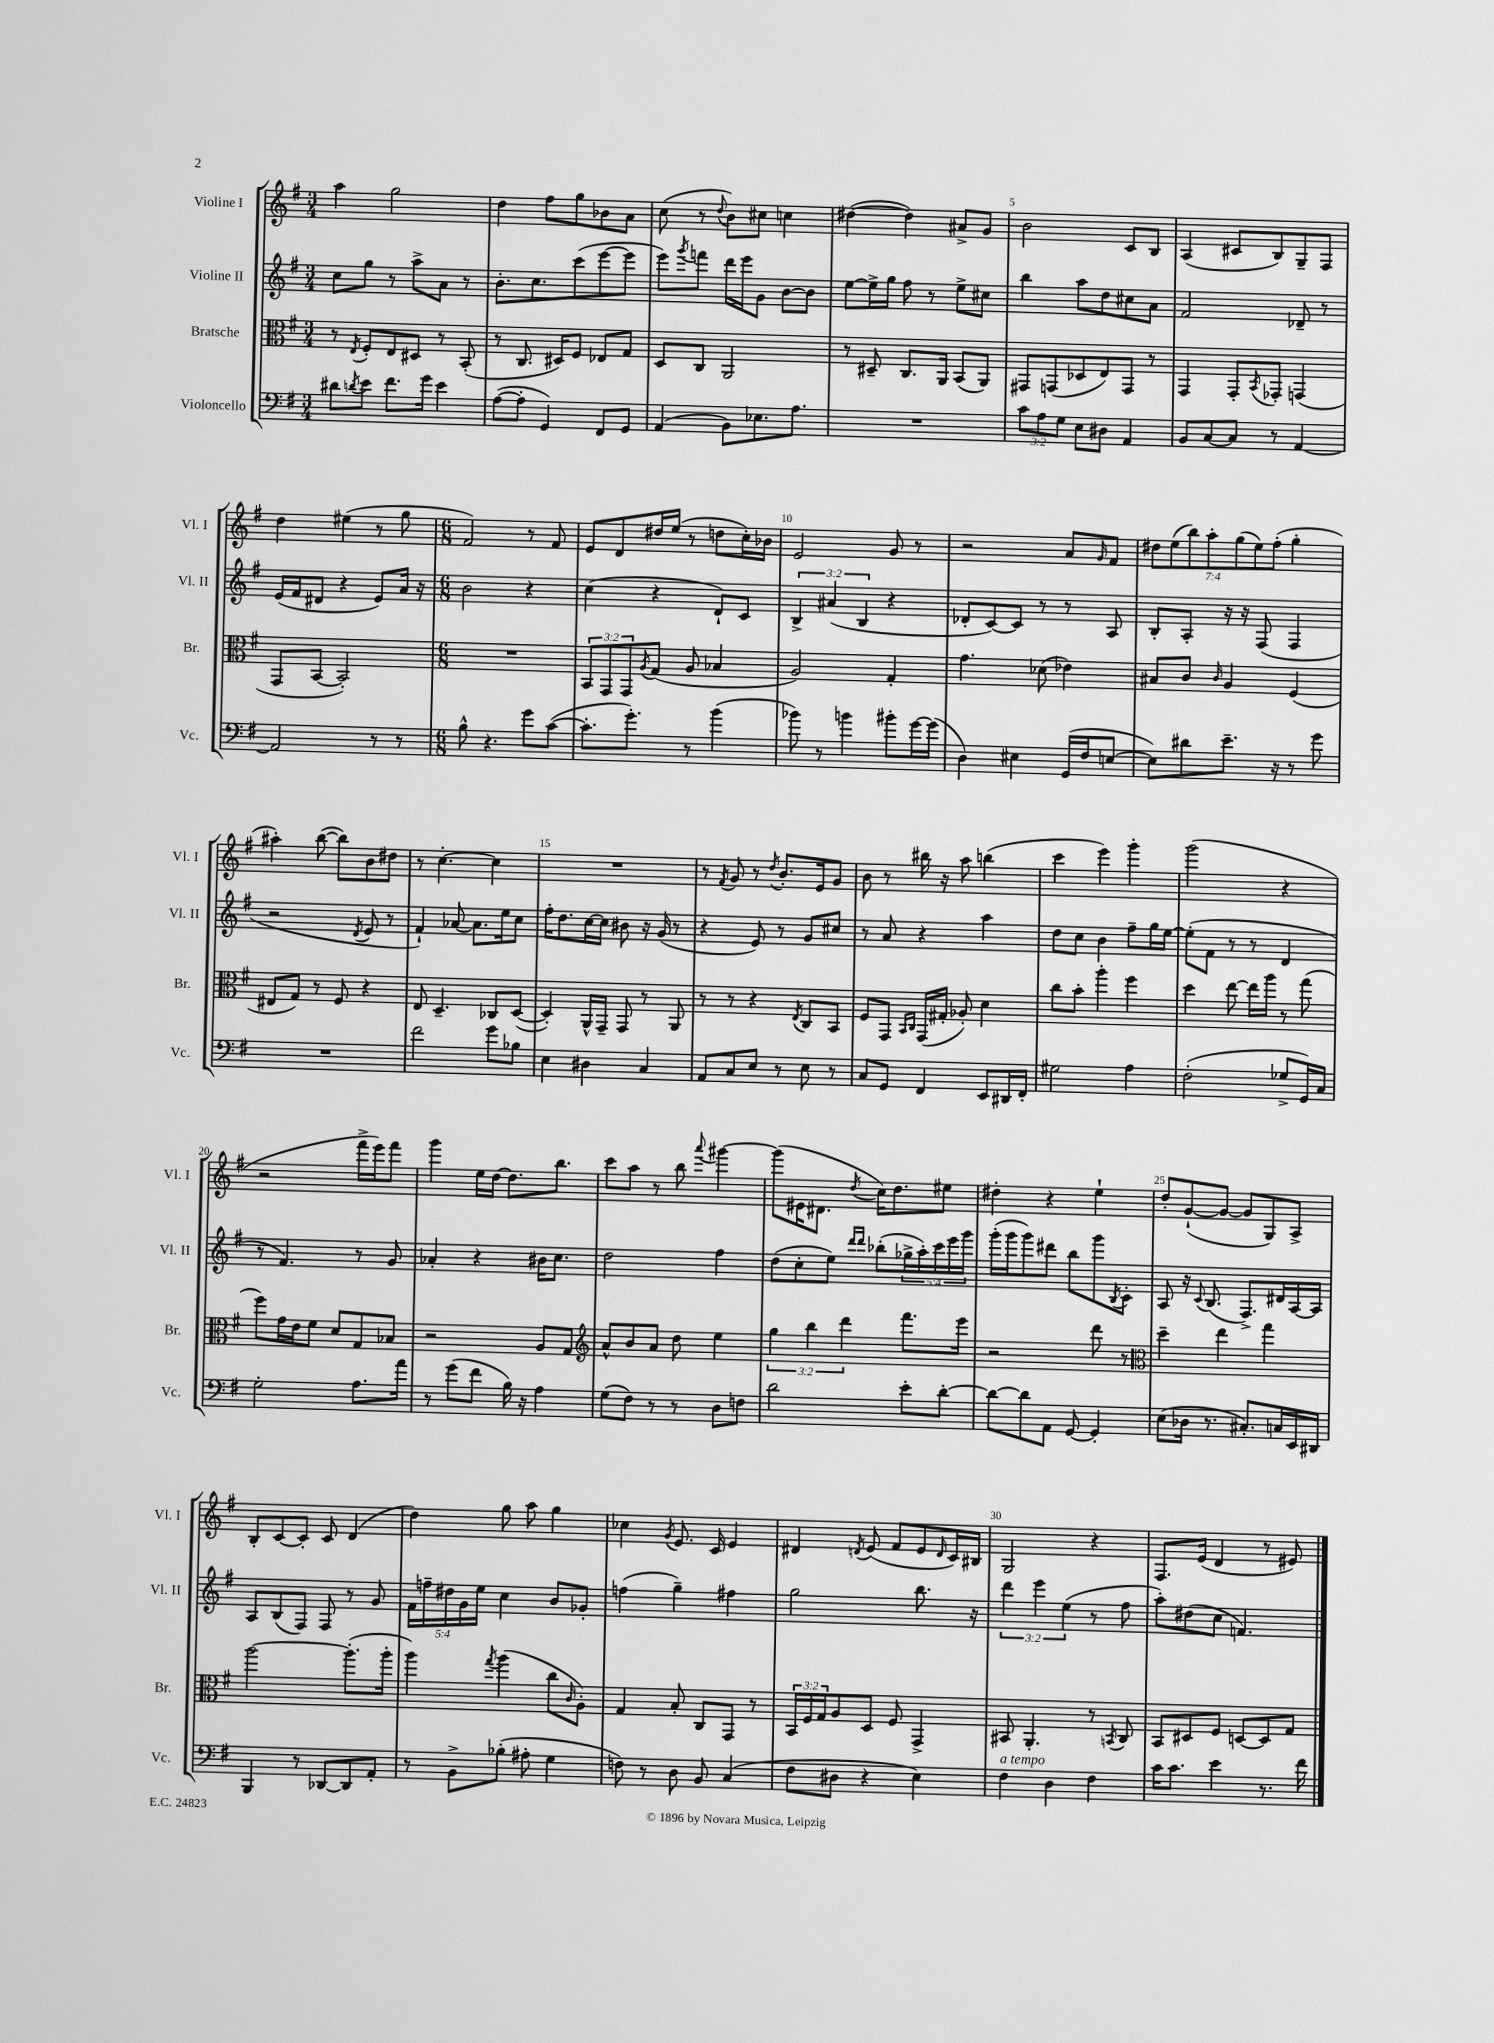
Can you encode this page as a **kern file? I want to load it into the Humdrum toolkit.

**kern	**kern	**kern	**kern
*part4	*part3	*part2	*part1
*staff4	*staff3	*staff2	*staff1
*I"Violoncello	*I"Bratsche	*I"Violine II	*I"Violine I
*I'Vc.	*I'Br.	*I'Vl. II	*I'Vl. I
*clefF4	*clefC3	*clefG2	*clefG2
*k[f#]	*k[f#]	*k[f#]	*k[f#]
*M3/4	*M3/4	*M3/4	*M3/4
=1	=1	=1	=1
8d#X\L	8r	8cc\L	4aa\
8qdn/	8qE/	.	.
8e\J	8F#'/L	8gg\J	.
8.f#\L	8E/	8r	2gg\
.	8D#X/J	8aa^\L	.
16g\Jk	.	.	.
4e\	8r	8a\J	.
.	(8BB'/	8r	.
=2	=2	=2	=2
([8A\L	8r	8.b'\L	4dd\
8A'\J]	8.C/	.	.
.	.	8.cc\	.
4GG/)	.	.	8ff#\L
.	16D#X/KL)	.	.
.	8F#/J	(8ccc\	8gg\
8FF#/L	8E-X/L	[8eee\	8b-X\
8GG/J	8G/J	8eee\J]	8a\J
=3	=3	=3	=3
(4AA/	8D/L	8eee\L)	(8cc\
.	.	8qggg/	.
.	8C/J	8fffn\J	8r
.	.	.	8qqdd/
8BB\L)	2AA/	16ddd\LL	8b\L)
.	.	16eee\J	.
8.E-X\	.	8g\J	8cc#X\J
.	.	[8b\L	4ccn\
8.A\J	.	.	.
.	.	8b\J]	.
=4	=4	=4	=4
2.r	8r	[8ee\L	([4dd#X\
.	8D#X~/	16ee^\L]	.
.	.	16gg\JJ	.
.	8.C/L	8ff#\	4dd#\])
.	.	8r	.
.	16AA/Jk	.	.
.	(8BB/L	8ee^\L	8a#X^/L
.	8AA/J)	8cc#X\J	8g/J
=5	=5	=5	=5
12c\L	8GG#X/L	4bb\	2b\
12A\	.	.	.
.	(8GGn/	.	.
12G\J	.	.	.
8E\L	8D-X/	8aa\L	.
8D#X\J	8E/)	8dd\	.
4AA/	8GG/J	8cc#X\	8c/L
.	8r	8a\J	8B/J
=6	=6	=6	=6
8BB/L	4GG/	2f#/	(4A/
[8C/	.	.	.
8C/J]	8GG'/L	.	8c#X/L
.	8qBB/	.	.
8r	8GG-X'/J	.	8B/)
[4AA/	(4GGn/	8d-X~/	8G~/
.	.	8r	8F#/J
!!LO:LB:g=z
=7	=7	=7	=7
2AA/]	8GG/L	(16e/LL	4dd\
.	.	16f#/J	.
.	[8BB/J	8d#X/J	.
.	2BB'/])	4r	(4ee#X\
8r	.	8e/L)	8r
8r	.	16a/Jk	8gg\
.	.	16r	.
=8	=8	=8	=8
*M6/8	*M6/8	*M6/8	*M6/8
8B^^\	2.r	2b\	2f#/)
4.r	.	.	.
8g\L	.	4r	8r
([8c\J	.	.	8f#/
=9	=9	=9	=9
8.c'\L]	12BB/L	(4cc\	8e/L
.	12GG/	.	.
.	.	.	8d/
.	12GG/	.	.
8.g'\J)	.	.	.
.	8qA/	.	.
.	(8G/J	4r	16dd#X/L
.	.	.	(16ee/JJ
8r	8A/	.	8r
(4b\	4B-X/	8d`/L)	8ddn\L
.	.	8c/J	16cc'\L)
.	.	.	16b-X\JJ
=10	=10	=10	=10
8b-X\)	2A/)	6B^/	2e/
8r	.	.	.
.	.	(6a#X/	.
4bn\	.	.	.
.	.	6B/	.
8b#X'\L	4G'/	4r	8g/
[16g\L	.	.	8r
(16g\JJ]	.	.	.
=11	=11	=11	=11
4D\)	4.g\	8d-X'/L	2r
.	.	[8c/)	.
4E#X\	.	8c/J]	.
.	(8d-X\	8r	.
(16GG/LL	4e-X\)	8r	8a/L
16F#/J	.	.	.
.	.	.	16qqg/
[8En/J	.	8A/	8f#/J
=12	=12	=12	=12
8E\L])	8B#X/L	8B'/L	14dd#X\L
.	.	.	(14ee\
8d#X\	8c/J	8A'/J	.
.	.	.	14bb\)
.	.	.	14aa'\
.	16qqc/	.	.
8.e~\J	4A/	16r	.
.	.	.	(14gg\
.	.	16r	.
.	.	.	14ee\)
.	.	(8F#/	.
.	.	.	(14ff#'\J
16r	.	.	.
8r	(4F#/	4F#/	4gg'\
8g\	.	.	.
!!LO:LB:g=z
=13	=13	=13	=13
2.r	8E#X/L	2r	4aa#X'\)
.	8G/J)	.	.
.	8r	.	([8bb\
.	8F#/	.	8bb\L])
.	.	8qd/	.
.	4r	8e/	8b\
.	.	8r	8dd#X\J
=14	=14	=14	=14
2f#\	8E/	4f#`/)	8r
.	4.D~/	.	[4.cc'\
.	.	[8a-X/	.
.	.	8.a-\L]	.
8g\L	8C-X/L	.	4cc\]
.	.	16ee\k	.
8B-X\J	([8D/J	8cc\J	.
=15	=15	=15	=15
4E\	4D'/])	16ff#'\KL	2.r
.	.	8.dd\	.
4D#X\	16AA^^/LL	[16cc\L	.
.	16GG~/JJ	16cc\JJ]	.
.	8GG/	8b#X\	.
4C/	8r	16r	.
.	.	(16g/	.
.	8AA/	8r	.
=16	=16	=16	=16
8AA/L	8r	4r	8r
.	.	.	8qf#/
8C/	8r	.	8g/
8E/J	4r	8e/)	8r
.	.	.	8qdd/
8r	.	8r	8.b'/L
.	8qE/	.	.
8E\	8C/L	8g/L	.
.	.	.	16e/k
8r	8BB/J	8cc#X/J	8g/J
=17	=17	=17	=17
8C/L	8F#/L	8r	8b\
8GG/J	8GG/J	8a/	8r
.	16qqBB/LL	.	.
.	16qqC/JJ	.	.
4FF#/	(16GG/LL	4r	16bb#X\
.	16G#X'/JJ	.	16r
.	8A-X'/)	.	8aa\
8EE/L	4d\	4aa\	(4bbn\
16DD#X/L	.	.	.
16FF#'/JJ	.	.	.
=18	=18	=18	=18
2G#X\	8cc\L	8dd\L	4ccc\
.	8b'\J	8cc\J	.
.	4aa'\	4b\	4eee\)
4A\	4ff#\	8ff#~\L	4ggg'\
.	.	16gg\L	.
.	.	[16ee\JJ	.
=19	=19	=19	=19
(2F#'\	4dd\	(8ee'\L]	(2ggg\
.	.	8f#\J	.
.	[8ee\	8r	.
.	16ee\LL]	8r	.
.	16aa\JJ	.	.
8G-X^/L	8r	4d/	4r
16GG/L)	(8gg\	.	.
16C/JJ	.	.	.
!!LO:LB:g=z
=20	=20	=20	=20
2G'\	8ff#\L)	8r	2r
.	16g\L	4.f#/)	.
.	16e\J	.	.
.	8f#\J	.	.
.	8d/L	.	.
8.A\L	8G/	8r	16fff#^\LL
.	.	.	16eee\J)
.	8B-X/J	8g/	8fff#\J
16a\Jk	.	.	.
=21	=21	=21	=21
8r	2r	4a-X'/	4ggg\
(8g\L	.	.	.
8f#\J	.	4r	16ee\LL
.	.	.	[16dd\JJ
16B\)	.	.	8.dd\L]
16r	.	.	.
4A\	8A/L	16b#X\KL	.
.	.	8.cc\J	8.bb\J
.	8G/J	.	.
=22	=22	=22	=22
*	*clefG2	*	*
(8G\L	8a^^/L	2dd\	8ccc\L
8F#\J)	8b/	.	8aa\J
8r	8a/J	.	8r
8r	8dd\	.	8bb\
.	.	.	8qqaaa/
8D\L	4ee\	4ff#\	[4ggg#X\
8Fn\J	.	.	.
=23	=23	=23	=23
2d\	6gg\	(8dd\L	(8ggg#\L]
.	.	8cc'\	16e#X\K
.	6bb\	.	.
.	.	.	8.d#X\J
.	.	8ee\J)	.
.	6ddd\	.	.
.	.	16qqddd/LL	.
.	.	16qqddd/JJ	8qdd/
.	.	(8bb-X'\L	16cc\KL)
.	.	.	8.dd\
8e'\L	8.fff#\L	20gg-X^\L	.
.	.	20aa'\)	.
.	.	20ccc\	.
[8d'\J	.	.	8ee#X\J
.	.	20eee\	.
.	16eee\Jk	.	.
.	.	20ggg\JJ	.
=24	=24	=24	=24
8d\L_	2r	(16ggg'\LL	4dd#X'\
.	.	16ggg\J	.
8d\]	.	8ggg\)	.
8AA\J	.	8ddd#X\J	4r
[8GG/	.	8bb\L	.
4GG'/]	8ddd\	8ggg\	4ee`\
.	.	8qB/	.
.	8r	8c'\J	.
=25	=25	=25	=25
*	*clefC3	*	*
(8E\L	4dd~\	8A/	8dd'/L
16D-X\Jk	.	16r	([8g`/
.	.	8qqc/	.
8.r	.	(8.B/	.
.	4ee\	.	8g/J_
8.C#X'/L)	.	8.F#^/L)	8g/L]
.	4gg\	.	8G/)
16Cn/L	.	16d#X/L	.
16EE/	.	[16A/	8A^/J
16DD#X/JJ	.	16A/JJ]	.
!!LO:LB:g=z
=26	=26	=26	=26
4BBB/	[2aa\	8A/L	8B'/L
.	.	(8B/	[8c/
8r	.	8F#/J)	8c'/J]
[8DD-X/L	.	8F#/	8c/
8DD-/]	(8.aa'\L]	8r	(4d/
8AA'/J	.	8g/	.
.	16aa'\Jk	.	.
=27	=27	=27	=27
8r	4aa\)	20f#\LL	4dd\)
.	.	20ffn~\	.
.	.	20dd#X\	.
8BB^\L	.	.	.
.	.	20g\	.
.	.	20ee\JJ	.
.	8qgg/	.	.
(8B-X'\J	(4aa\	4cc\	8gg\
8A#X'\	.	.	8aa\
4G\	8cc\L	8b/L	4gg\
.	16qqc/	.	.
.	8A'\J)	8g-X'/J	.
=28	=28	=28	=28
8Fn\)	4G/	(4ffn\	4cc-X\
8r	.	.	.
.	.	.	8qg/
8D\	8B'/	4gg~\)	8.e/
8BB/	8C/L	.	.
.	.	.	16c/
(4C/	8GG/J	4ff#X\	4e/
.	8r	.	.
=29	=29	=29	=29
8F#\L	24BB/LL	2gg\	4d#X/
.	24F#/	.	.
.	24G/J	.	.
8D#X\J	8A/	.	.
.	.	.	8qdn/
4r	8D/J	.	(8e/
.	8F#/	.	8f#/L
4E\)	4GG^/	8.bb\	8e/
.	.	.	16qqd/
.	.	.	16c/L)
.	.	16r	16B#X/JJ
=30	=30	=30	=30
!LO:TX:a:i:t=a tempo	!	!	!
4F#\	8BB#X/	6ddd\	2G/
.	4.AA'/	.	.
.	.	6eee\	.
4D\	.	.	.
.	.	(6ee\	.
4F#\	8r	8r	4r
.	8qBBn/	.	.
.	8C/	8ff#\	.
=31	=31	=31	=31
16c\KL	8BB/L	8aa'\L)	8.F#/L
8.c\J	.	.	.
.	8D#X/	(8dd#X\	.
.	.	.	(16e/Jk
4e\	8F#/J	8cc\J	4d/
.	[8Dn/L	4.fn/)	.
8.r	8D/]	.	8r
.	8G/J	.	8e#X/)
16f#\	.	.	.
==	==	==	==
*-	*-	*-	*-
